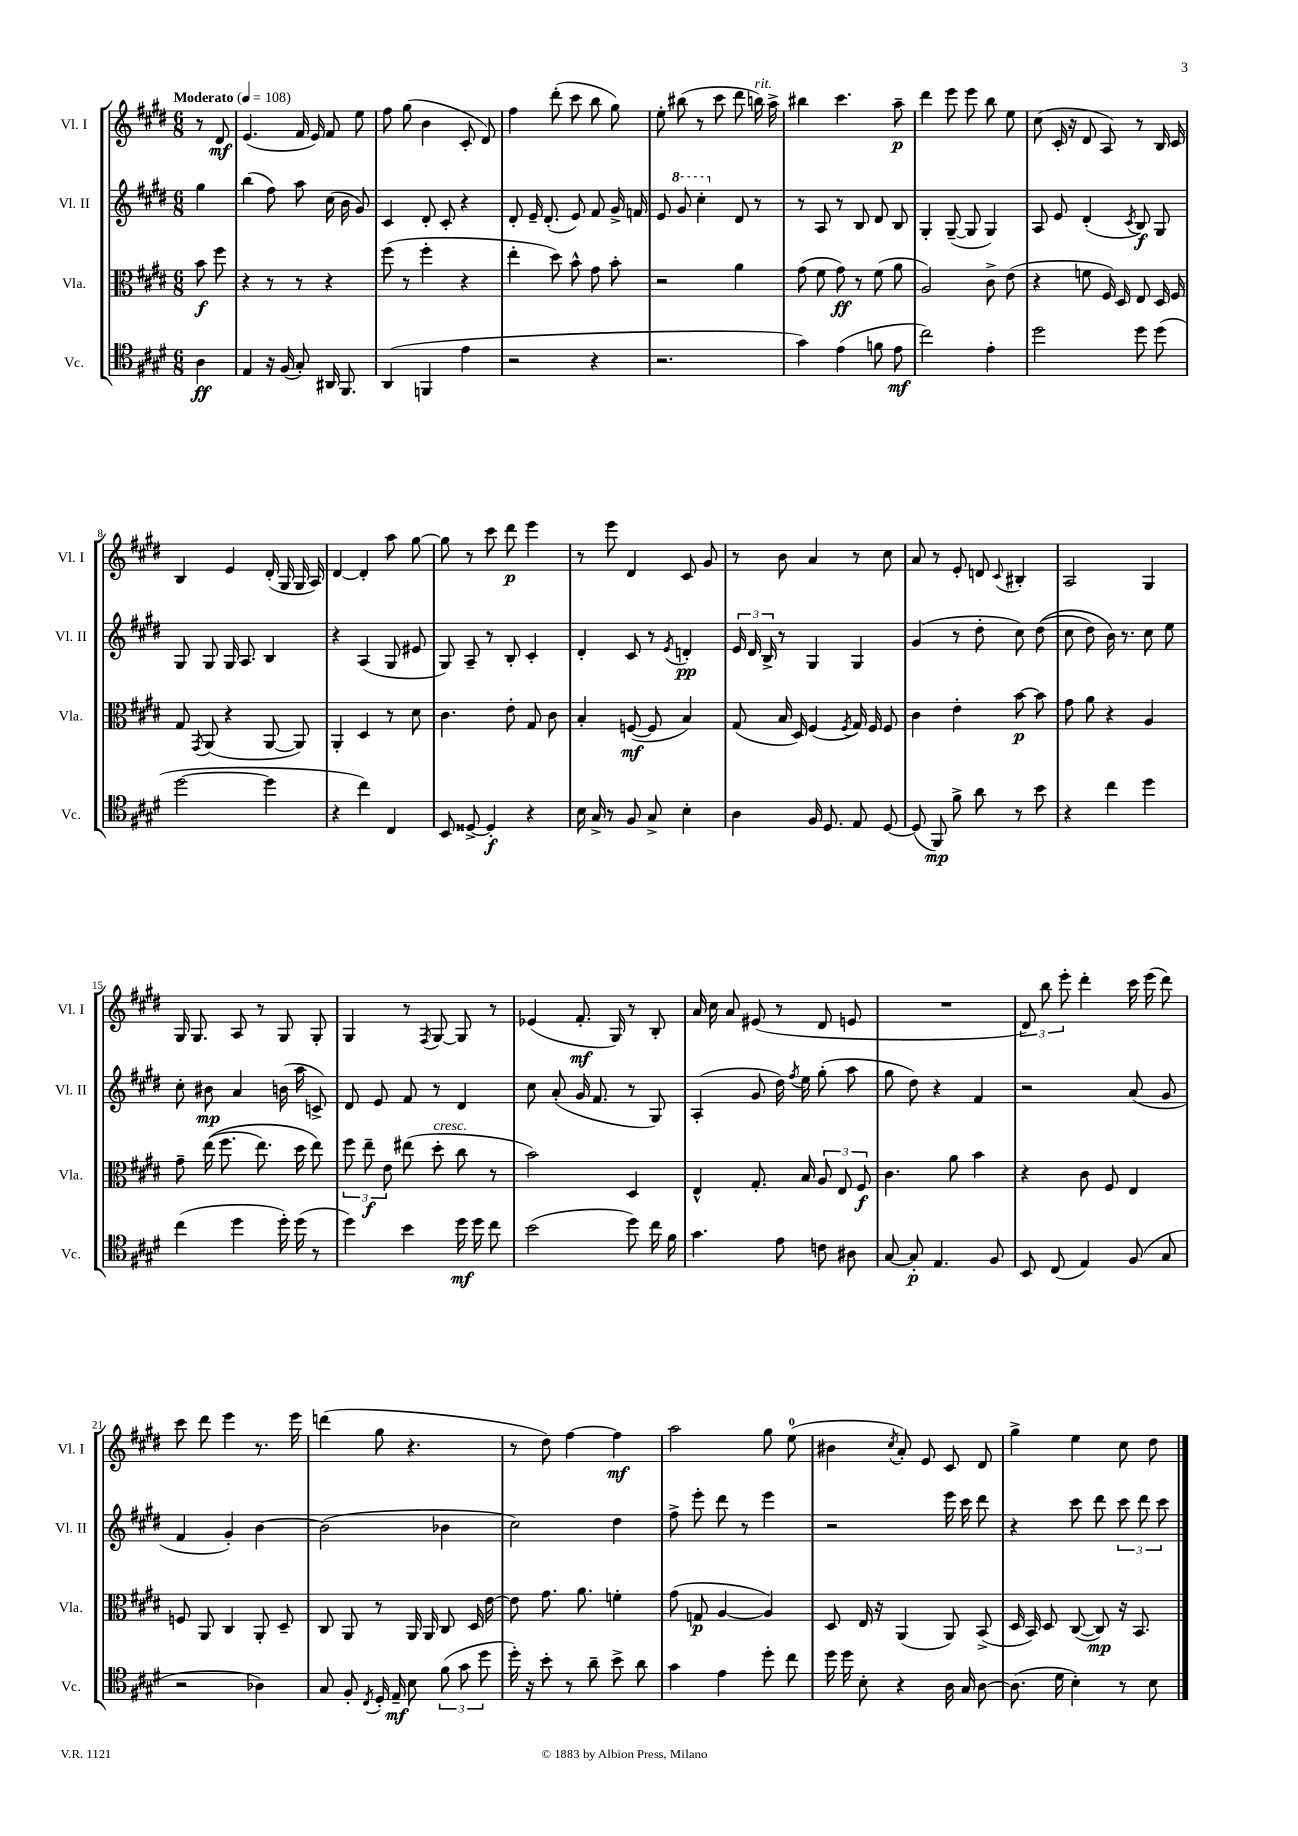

**kern	**dynam	**kern	**dynam	**kern	**dynam	**kern	**dynam
*part4	*part4	*part3	*part3	*part2	*part2	*part1	*part1
*staff4	*staff4	*staff3	*staff3	*staff2	*staff2	*staff1	*staff1
*I"Vc.	*	*I"Vla.	*	*I"Vl. II	*	*I"Vl. I	*
*I'Vc.	*	*I'Vla.	*	*I'Vl. II	*	*I'Vl. I	*
*clefC4	*	*clefC3	*	*clefG2	*	*clefG2	*
*k[f#c#g#d#]	*	*k[f#c#g#d#]	*	*k[f#c#g#d#]	*	*k[f#c#g#d#]	*
*M6/8	*	*M6/8	*	*M6/8	*	*M6/8	*
*MM108	*	*MM108	*	*MM108	*	*MM108	*
=	=	=	=	=	=	=	=
!	!	!	!	!	!	!LO:TX:a:B:t=Moderato	!
4A\	ff	8b\	f	4gg#\	.	8r	.
.	.	8ff#\	.	.	.	8d#/	mf
=1	=1	=1	=1	=1	=1	=1	=1
4E/	.	4r	.	(4bb\	.	(4.e/	.
16r	.	8r	.	8ff#\)	.	.	.
(16F#/	.	.	.	.	.	.	.
8G#'/)	.	8r	.	8aa\	.	16f#/	.
.	.	.	.	.	.	16e/)	.
16AA#X/	.	4r	.	(16cc#\	.	8f#/	.
8.FF#/	.	.	.	16b\	.	.	.
.	.	.	.	8g#/)	.	8ee\	.
=2	=2	=2	=2	=2	=2	=2	=2
(4AA/	.	(8ff#\	.	4c#/	.	8ff#\	.
.	.	8r	.	.	.	(8gg#\	.
4FFn/	.	4ff#'\	.	8d#'/	.	4b\	.
.	.	.	.	8c#'/	.	.	.
4e\	.	4r	.	4r	.	8c#'/	.
.	.	.	.	.	.	8d#/)	.
=3	=3	=3	=3	=3	=3	=3	=3
2r	.	4ee'\	.	8d#'/	.	4ff#\	.
.	.	.	.	16e~/	.	.	.
.	.	.	.	(8.d#'/	.	.	.
.	.	8dd#\)	.	.	.	(8ddd#'\	.
.	.	8b^^\	.	8e/)	.	8ccc#\	.
4r	.	8g#\	.	8f#/	.	8bb\	.
.	.	8b'\	.	16g#^/	.	8gg#\)	.
.	.	.	.	16fn/	.	.	.
=4	=4	=4	=4	=4	=4	=4	=4
2.r	.	2r	.	8e/	.	8ee'\	.
*	*	*	*	*8va	*	*	*
.	.	.	.	8gg#/	.	(8bb#X\	.
.	.	.	.	4ccc#'\	.	8r	.
.	.	.	.	.	.	8ccc#\	.
*	*	*	*	*X8va	*	*	*
.	.	4a\	.	8d#/	.	8ddd#\	.
!	!	!	!	!	!	!LO:TX:a:i:t=rit.	!
.	.	.	.	8r	.	16bbn\)	.
.	.	.	.	.	.	16aa^\	.
=5	=5	=5	=5	=5	=5	=5	=5
4g#\)	.	(8g#\	.	8r	.	4bb#X\	.
.	.	8f#\	.	8A/	.	.	.
(4e\	.	8g#\)	ff	8r	.	4.ccc#\	.
.	.	8r	.	8B/	.	.	.
8fn\	.	(8f#\	.	8d#/	.	.	.
8e\	mf	8a\	.	8B/	.	8aa~\	p
=6	=6	=6	=6	=6	=6	=6	=6
2cc#\)	.	2A/)	.	4G#'/	.	4ddd#\	.
.	.	.	.	([8G#~/	.	8eee\	.
.	.	.	.	8G#/]	.	8eee\	.
4e'\	.	8c#^\	.	4G#/)	.	8bb\	.
.	.	(8e\	.	.	.	8ee\	.
=7	=7	=7	=7	=7	=7	=7	=7
2dd#\	.	4r	.	8A/	.	(8cc#\	.
.	.	.	.	8e/	.	16c#'/	.
.	.	.	.	.	.	16r	.
.	.	8fn\	.	(4d#'/	.	8d#/	.
.	.	16F#/)	.	.	.	8A/)	.
.	.	16D#/	.	.	.	.	.
.	.	.	.	8qc#/	.	.	.
8dd#\	.	8E/	.	8B/)	f	8r	.
(8dd#\	.	16D#/	.	8G#/	.	16B/	.
.	.	16F#/	.	.	.	16c#/	.
!!LO:LB:g=z
=8	=8	=8	=8	=8	=8	=8	=8
[2dd#\	.	8G#/	.	8G#/	.	4B/	.
.	.	8qGG#/	.	.	.	.	.
.	.	(8AA/	.	8G#/	.	.	.
.	.	4r	.	16G#/	.	4e/	.
.	.	.	.	8.A/	.	.	.
4dd#\]	.	[8AA/	.	4B/	.	(16d#'/	.
.	.	.	.	.	.	16G#/	.
.	.	8AA/])	.	.	.	16G#/	.
.	.	.	.	.	.	16A/)	.
=9	=9	=9	=9	=9	=9	=9	=9
4r	.	4AA'/	.	4r	.	[4d#/	.
4cc#\)	.	4D#/	.	(4A/	.	4d#'/]	.
4C#/	.	8r	.	8G#/	.	8aa\	.
.	.	8d#\	.	8e#X/	.	[8gg#\	.
=10	=10	=10	=10	=10	=10	=10	=10
8BB/	.	4.c#\	.	8G#/)	.	8gg#\]	.
[8D##X^/	.	.	.	8A~/	.	8r	.
4D##'/]	f	.	.	8r	.	8ccc#\	.
.	.	8e'\	.	8B'/	.	8ddd#\	p
4r	.	8G#/	.	4c#'/	.	4eee\	.
.	.	8c#\	.	.	.	.	.
=11	=11	=11	=11	=11	=11	=11	=11
16B\	.	4B'/	.	4d#'/	.	8r	.
16G#^/	.	.	.	.	.	.	.
8r	.	.	.	.	.	8eee\	.
8F#/	.	([8Fn/	mf	8c#/	.	4d#/	.
8G#^/	.	8F/]	.	8r	.	.	.
.	.	.	.	8qe/	.	.	.
4B'\	.	4B/)	.	4dn'/	pp	8c#/	.
.	.	.	.	.	.	8g#/	.
=12	=12	=12	=12	=12	=12	=12	=12
4A\	.	(8G#/	.	24e/	.	8r	.
.	.	.	.	24d#/	.	.	.
.	.	.	.	24B^/	.	.	.
.	.	16B/	.	8r	.	8b\	.
.	.	16D#/)	.	.	.	.	.
16F#/	.	(4F#/	.	4G#/	.	4a/	.
8.D#/	.	.	.	.	.	.	.
.	.	8qF#/	.	.	.	.	.
8E/	.	16G#/)	.	4G#/	.	8r	.
.	.	16F#/	.	.	.	.	.
[8D#/	.	8F#/	.	.	.	8cc#\	.
=13	=13	=13	=13	=13	=13	=13	=13
(8D#/]	.	4c#\	.	(4g#/	.	8a/	.
8FF#/)	mp	.	.	.	.	8r	.
8f#^\	.	4e'\	.	8r	.	8e'/	.
8a\	.	.	.	8dd#'\	.	8dn/	.
.	.	.	.	.	.	8qqc#/	.
8r	.	[8b\	p	8cc#\)	.	4B#X'/	.
8b\	.	8b\]	.	((8dd#\	.	.	.
=14	=14	=14	=14	=14	=14	=14	=14
4r	.	8g#\	.	8cc#\	.	2A/	.
.	.	8a\	.	8dd#\)	.	.	.
4cc#\	.	4r	.	16b\)	.	.	.
.	.	.	.	8.r	.	.	.
4dd#\	.	4A/	.	8cc#\	.	4G#/	.
.	.	.	.	8ee\	.	.	.
!!LO:LB:g=z
=15	=15	=15	=15	=15	=15	=15	=15
(4cc#\	.	8g#~\	.	8cc#'\	.	16G#/	.
.	.	.	.	.	.	8.G#/	.
.	.	((16ee\	.	8b#X\	mp	.	.
.	.	8.ff#\	.	.	.	.	.
4dd#\	.	.	.	4a/	.	8A/	.
.	.	8.ee\)	.	.	.	8r	.
16dd#'\)	.	.	.	(16bn\	.	8G#/	.
(16dd#\	.	16dd#\	.	16aa\	.	.	.
8r	.	8ee\)	.	8cn^/)	.	8G#'/	.
=16	=16	=16	=16	=16	=16	=16	=16
4dd#\)	.	12ff#\	.	8d#/	.	4G#/	.
.	.	12ee~\	f	.	.	.	.
.	.	.	.	8e/	.	.	.
.	.	12e\	.	.	.	.	.
4b\	.	(8ee#X\	.	8f#/	.	8r	.
.	.	.	.	.	.	8qF#/	.
!	!	!LO:TX:a:i:t=cresc.	!	!	!	!	!
.	.	8dd#'\	.	8r	.	[8G#/	.
16dd#\	mf	8cc#\	.	4d#/	.	8G#/]	.
16dd#\	.	.	.	.	.	.	.
8cc#\	.	8r	.	.	.	8r	.
=17	=17	=17	=17	=17	=17	=17	=17
(2b\	.	2b\)	.	8cc#\	.	(4e-X/	.
.	.	.	.	(8a'/	.	.	.
.	.	.	.	16g#/	.	8.f#'/	mf
.	.	.	.	8.f#/	.	.	.
.	.	.	.	.	.	16G#/)	.
8dd#\)	.	4D#/	.	8r	.	8r	.
16cc#\	.	.	.	8G#/)	.	8B'/	.
16f#\	.	.	.	.	.	.	.
=18	=18	=18	=18	=18	=18	=18	=18
4.g#\	.	4E^^/	.	(4A'/	.	16a/	.
.	.	.	.	.	.	16cc#\	.
.	.	.	.	.	.	8a/	.
.	.	8.G#'/	.	8g#/	.	(8e#X/	.
8e\	.	.	.	16dd#\)	.	8r	.
.	.	.	.	8qff#/	.	.	.
.	.	16B/	.	16ee\	.	.	.
8cn\	.	12A/	.	(8gg#'\	.	8d#/	.
.	.	12E/	.	.	.	.	.
8A#X\	.	.	.	8aa\	.	8en/	.
.	.	12F#/	f	.	.	.	.
=19	=19	=19	=19	=19	=19	=19	=19
[8G#/	.	4.c#\	.	8gg#\	.	2.r	.
8G#'/]	p	.	.	8dd#\)	.	.	.
4.E/	.	.	.	4r	.	.	.
.	.	8a\	.	.	.	.	.
.	.	4b\	.	4f#/	.	.	.
8F#/	.	.	.	.	.	.	.
=20	=20	=20	=20	=20	=20	=20	=20
8BB/	.	4r	.	2r	.	12d#/)	.
.	.	.	.	.	.	12bb\	.
(8C#/	.	.	.	.	.	.	.
.	.	.	.	.	.	12eee'\	.
4E/)	.	8c#\	.	.	.	4ddd#'\	.
.	.	8F#/	.	.	.	.	.
(8F#/	.	4E/	.	(8a/	.	16ccc#\	.
.	.	.	.	.	.	(16eee\	.
8G#/	.	.	.	8g#/	.	8ddd#\)	.
!!LO:LB:g=z
=21	=21	=21	=21	=21	=21	=21	=21
2r	.	8Fn/	.	4f#/	.	8ccc#\	.
.	.	8AA/	.	.	.	8ddd#\	.
.	.	4C#/	.	4g#'/)	.	4eee\	.
4A-X\)	.	8AA'/	.	[4b\	.	8.r	.
.	.	8D#~/	.	.	.	.	.
.	.	.	.	.	.	16eee\	.
=22	=22	=22	=22	=22	=22	=22	=22
8G#/	.	8C#/	.	(2b\]	.	(4dddn\	.
8F#'/	.	8AA/	.	.	.	.	.
8qC#/	.	.	.	.	.	.	.
16D#'/	.	8r	.	.	.	8gg#\	.
16E~/	mf	.	.	.	.	.	.
8B\	.	16AA/	.	.	.	4.r	.
.	.	16AA/	.	.	.	.	.
(12f#\	.	8C#/	.	4b-X\	.	.	.
12g#\	.	.	.	.	.	.	.
.	.	16D#/	.	.	.	.	.
12dd#\	.	.	.	.	.	.	.
.	.	[16e\	.	.	.	.	.
=23	=23	=23	=23	=23	=23	=23	=23
16dd#'\)	.	8e\]	.	2cc#\)	.	8r	.
16r	.	.	.	.	.	.	.
8b'\	.	8.g#\	.	.	.	8dd#\)	.
8r	.	.	.	.	.	[4ff#\	.
.	.	8.a\	.	.	.	.	.
8a~\	.	.	.	.	.	.	.
8b^\	.	4fn'\	.	4dd#\	.	4ff#\]	mf
8a\	.	.	.	.	.	.	.
=24	=24	=24	=24	=24	=24	=24	=24
4g#\	.	(8g#\	.	8ff#^\	.	2aa\	.
.	.	8Gn/	p	8eee'\	.	.	.
4e\	.	[4A/	.	8ddd#\	.	.	.
.	.	.	.	8r	.	.	.
8dd#'\	.	4A/])	.	4eee\	.	8gg#\	.
8cc#\	.	.	.	.	.	(8ee\	.
=25	=25	=25	=25	=25	=25	=25	=25
16dd#\	.	8D#/	.	2r	.	4b#X\	.
16dd#\	.	.	.	.	.	.	.
8B'\	.	16E/	.	.	.	.	.
.	.	16r	.	.	.	.	.
.	.	.	.	.	.	8qcc#/	.
4r	.	(4AA/	.	.	.	8a'/)	.
.	.	.	.	.	.	8e/	.
16A\	.	8AA/)	.	16eee\	.	8c#/	.
16G#/	.	.	.	16ccc#\	.	.	.
[8A\	.	(8BB^/	.	8ddd#\	.	8d#/	.
=26	=26	=26	=26	=26	=26	=26	=26
(8.A\]	.	16D#/	.	4r	.	4gg#^\	.
.	.	16BB/)	.	.	.	.	.
.	.	8D#/	.	.	.	.	.
16d#\	.	.	.	.	.	.	.
4B'\)	.	([8C#/	.	8ccc#\	.	4ee\	.
.	.	8C#/])	mp	8ddd#\	.	.	.
8r	.	16r	.	12ccc#\	.	8cc#\	.
.	.	8.BB/	.	.	.	.	.
.	.	.	.	12ddd#\	.	.	.
8B\	.	.	.	.	.	8dd#\	.
.	.	.	.	12ccc#\	.	.	.
==	==	==	==	==	==	==	==
*-	*-	*-	*-	*-	*-	*-	*-
